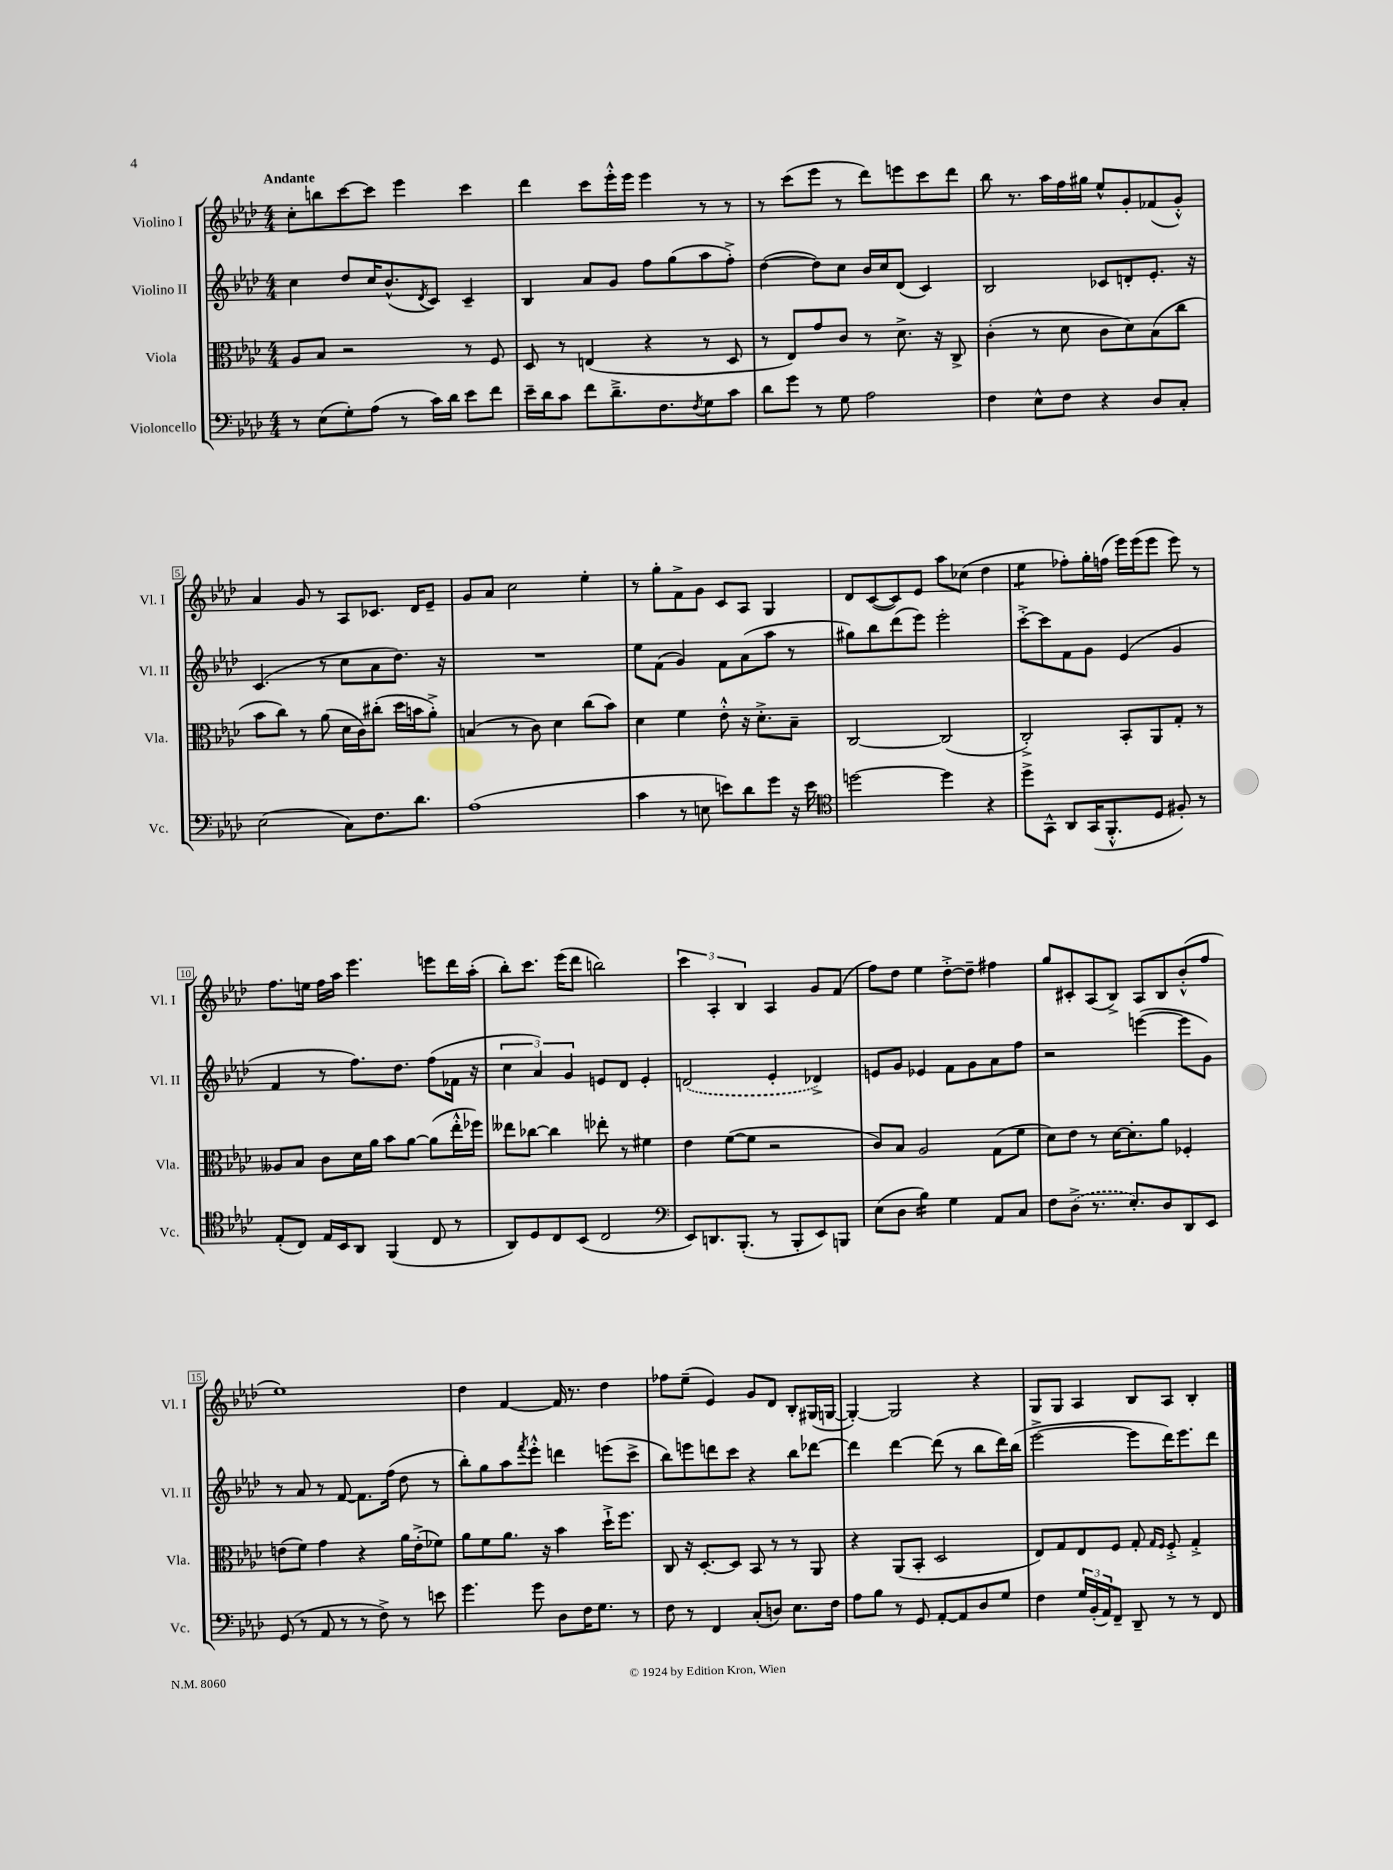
<<
\new StaffGroup <<
\new Staff = "s0" \with { instrumentName = "Violino I" shortInstrumentName = "Vl. I" } {
    \clef treble \key aes \major \numericTimeSignature \time 4/4 \tempo "Andante"
    c''8-. b''8 c'''8~ c'''8 ees'''4 c'''4 |
    des'''4 c'''8 ees'''16-.-^ ees'''16 ees'''4 r8 r8 |
    r8 c'''8( ees'''8 r8 des'''8) e'''8 c'''8 des'''8 |
    bes''8 r8. aes''16 f''16 gis''16 ees''8-^ g'8-. fes'8( g'8-.-^) |
    aes'4 g'8 r8 aes8 ces'8. des'16 ees'8-- |
    g'8 aes'8 c''2 ees''4-. |
    r8 g''8-. f'8-> g'8 c'8 aes8 g4 |
    des'8 c'8~( c'8) ees'8 aes''8 ces''8( des''4 |
    ees''4:8 fes''8-.) g''16-. f''16( ees'''16) ees'''16( ees'''8 ees'''8) r8 |
    f''8. e''16 f''16 aes''16 ees'''4. e'''8 des'''16 aes''16-.( |
    bes''8-.) c'''8. ees'''16( des'''8 b''2) |
    \tuplet 3/2 { c'''4 aes4-. bes4 } aes4 g'8 f'8( |
    f''8) des''8 ees''4 des''8~-.-> des''8-- fis''4 |
    g''8 cis'8-. aes8( bes8->) aes8 bes8 bes'8-.-^( f''8 |
    ees''1) |
    des''4 f'4~ f'16 r8. des''4 |
    fes''8 ees''8--( ees'4) g'8 des'8 bes8-. gis16( g16~ |
    g4~-.) g2 r4 |
    g8 g8 aes4 bes8 aes8 bes4-. \bar "|." |
}
\new Staff = "s1" \with { instrumentName = "Violino II" shortInstrumentName = "Vl. II" } {
    \clef treble \key aes \major \numericTimeSignature \time 4/4
    c''4 des''8 c''16 bes'8.-^( \acciaccatura { des'8 } c'8) c'4-- |
    bes4 aes'8 g'8 f''8 g''8( aes''8 f''8-.->) |
    des''4~( des''8) c''8 bes'16 c''16 des'8( c'4) |
    bes2 ces'8 d'8-. ees'8.-. r16 |
    c'4.( r8 c''8 aes'8 des''8.) r16 |
    R1 |
    ees''8 f'8( g'4) f'8 aes'8( aes''8 r8 |
    gis''8) bes''8 des'''8( ees'''8) ees'''2-. |
    c'''8~-.-> c'''8 f'8 g'8 ees'4( g'4 |
    f'4 r8 f''8.) des''8. f''8( fes'16 r16 |
    \tuplet 3/2 { c''4 aes'4) g'4 } e'8 des'8 e'4-. |
    \once \slurDashed d'2( ees'4-. des'4->) |
    e'8 g'8 ees'4 f'8 g'8 aes'8 f''8 |
    r2 e'''4~( e'''8 g'8) |
    r8 aes'8 r8 f'8~ f'8. f''16( des''8 r8 |
    bes''8-.) g''8 aes''8 \acciaccatura { f'''8 } ees'''8-.-^ d'''4 e'''8( c'''8-> |
    bes''8) e'''8 d'''8 c'''8 r4 bes''8 des'''8~ |
    des'''4 des'''4~ des'''8( r8 bes''8 des'''16) bes''16( |
    ees'''2~-> ees'''8 des'''16) ees'''8. des'''8 \bar "|." |
}
\new Staff = "s2" \with { instrumentName = "Viola" shortInstrumentName = "Vla." } {
    \clef alto \key aes \major \numericTimeSignature \time 4/4
    aes8 bes8 r2 r8 f8 |
    des8 r8 e4( r4 r8 des8 |
    r8 ees8) g'8 c'8 r8 des'8.-> r16 c8-> |
    c'4-.( r8 des'8 c'8 des'8) bes8( c''8 |
    bes'8 c''8) r8 aes'8( des'16 c'16) cis''8-.( des''16 b'16 aes'8-.->) |
    b4( r8 c'8) des'4 c''8( bes'8) |
    des'4 f'4 ees'8-.-^ r16 des'8.-.-> bes8-- |
    c2~ c2( |
    c2-.->) bes,8-. aes,8 g8-. r8 |
    aeses8 bes8 c'8 des'16 aes'16 bes'8 aes'8~ aes'8( ees''16-.-^ fes''16) |
    eeses''8 ces''8~ ces''4 ees''8-. r8 fis'4 |
    ees'4 f'8~( f'8 r2 |
    c'8) bes8 aes2 g8( f'8 |
    des'8) ees'8 r8 des'16~ des'8.-. aes'8 fes4-. |
    e'8( f'8) g'4 r4 aes'16 e'16-.->( fes'8) |
    aes'8 f'8 aes'8. r16 bes'4 des''16-!-> f''8. |
    c8 r16 des8.~-. des8 bes,8 r8 r8 aes,8 |
    r4 aes,8( bes,8-. des2 |
    ees8) g8 ees8 f8 g8-. \grace { g16 f16 } f8-.-> g4-.-> \bar "|." |
}
\new Staff = "s3" \with { instrumentName = "Violoncello" shortInstrumentName = "Vc." } {
    \clef bass \key aes \major \numericTimeSignature \time 4/4
    r8 ees8( g8-.) aes8( r8 c'16) des'16 ees'8 f'8 |
    ees'16-- des'16 c'8 f'8 des'8.---> f8. \acciaccatura { f8 } g8 c'8 |
    des'8 g'8 r8 g8 aes2 |
    f4 ees8-^ f8 r4 des8 c8-. |
    ees2( c8) f8. des'8. |
    aes1( |
    c'4 r8 e8 e'8) des'8 g'8 r16 e'16 |
    \clef tenor d''2~ d''4 r4 |
    des''8-> g,8-^ aes,8 g,16( f,8.-.-^ des8 fis8-.) r8 |
    ees8-.( c8) ees16 bes,16 aes,8 f,4( c8 r8 |
    aes,8) des8 c8 bes,8( c2 |
    \clef bass ees,8) d,8. bes,,8.-.( r8 bes,,8-. ees,8) b,,8 |
    ees8( des8 bes4:16) g4 aes,8 c8 |
    f8 \once \slurDashed des8->( r8. ees8.-.) des8 des,8 ees,8 |
    g,8( r8 aes,8 r8 r8 f8->) r8 e'8 |
    g'4. g'8 des8 f16 g8. r8 |
    f8 r8 f,4 c8-.( d8) ees8. f16 |
    aes8 bes8 r8 g,8 aes,8~-. aes,8 des8 g8 |
    f4 \tuplet 3/2 { g16 bes,16-.( aes,16) } f,8-- des,8-- r8 r8 f,8 \bar "|." |
}
>>
>>
\layout { \context { \Score \override BarNumber.stencil = #(make-stencil-boxer 0.1 0.3 ly:text-interface::print) } }
